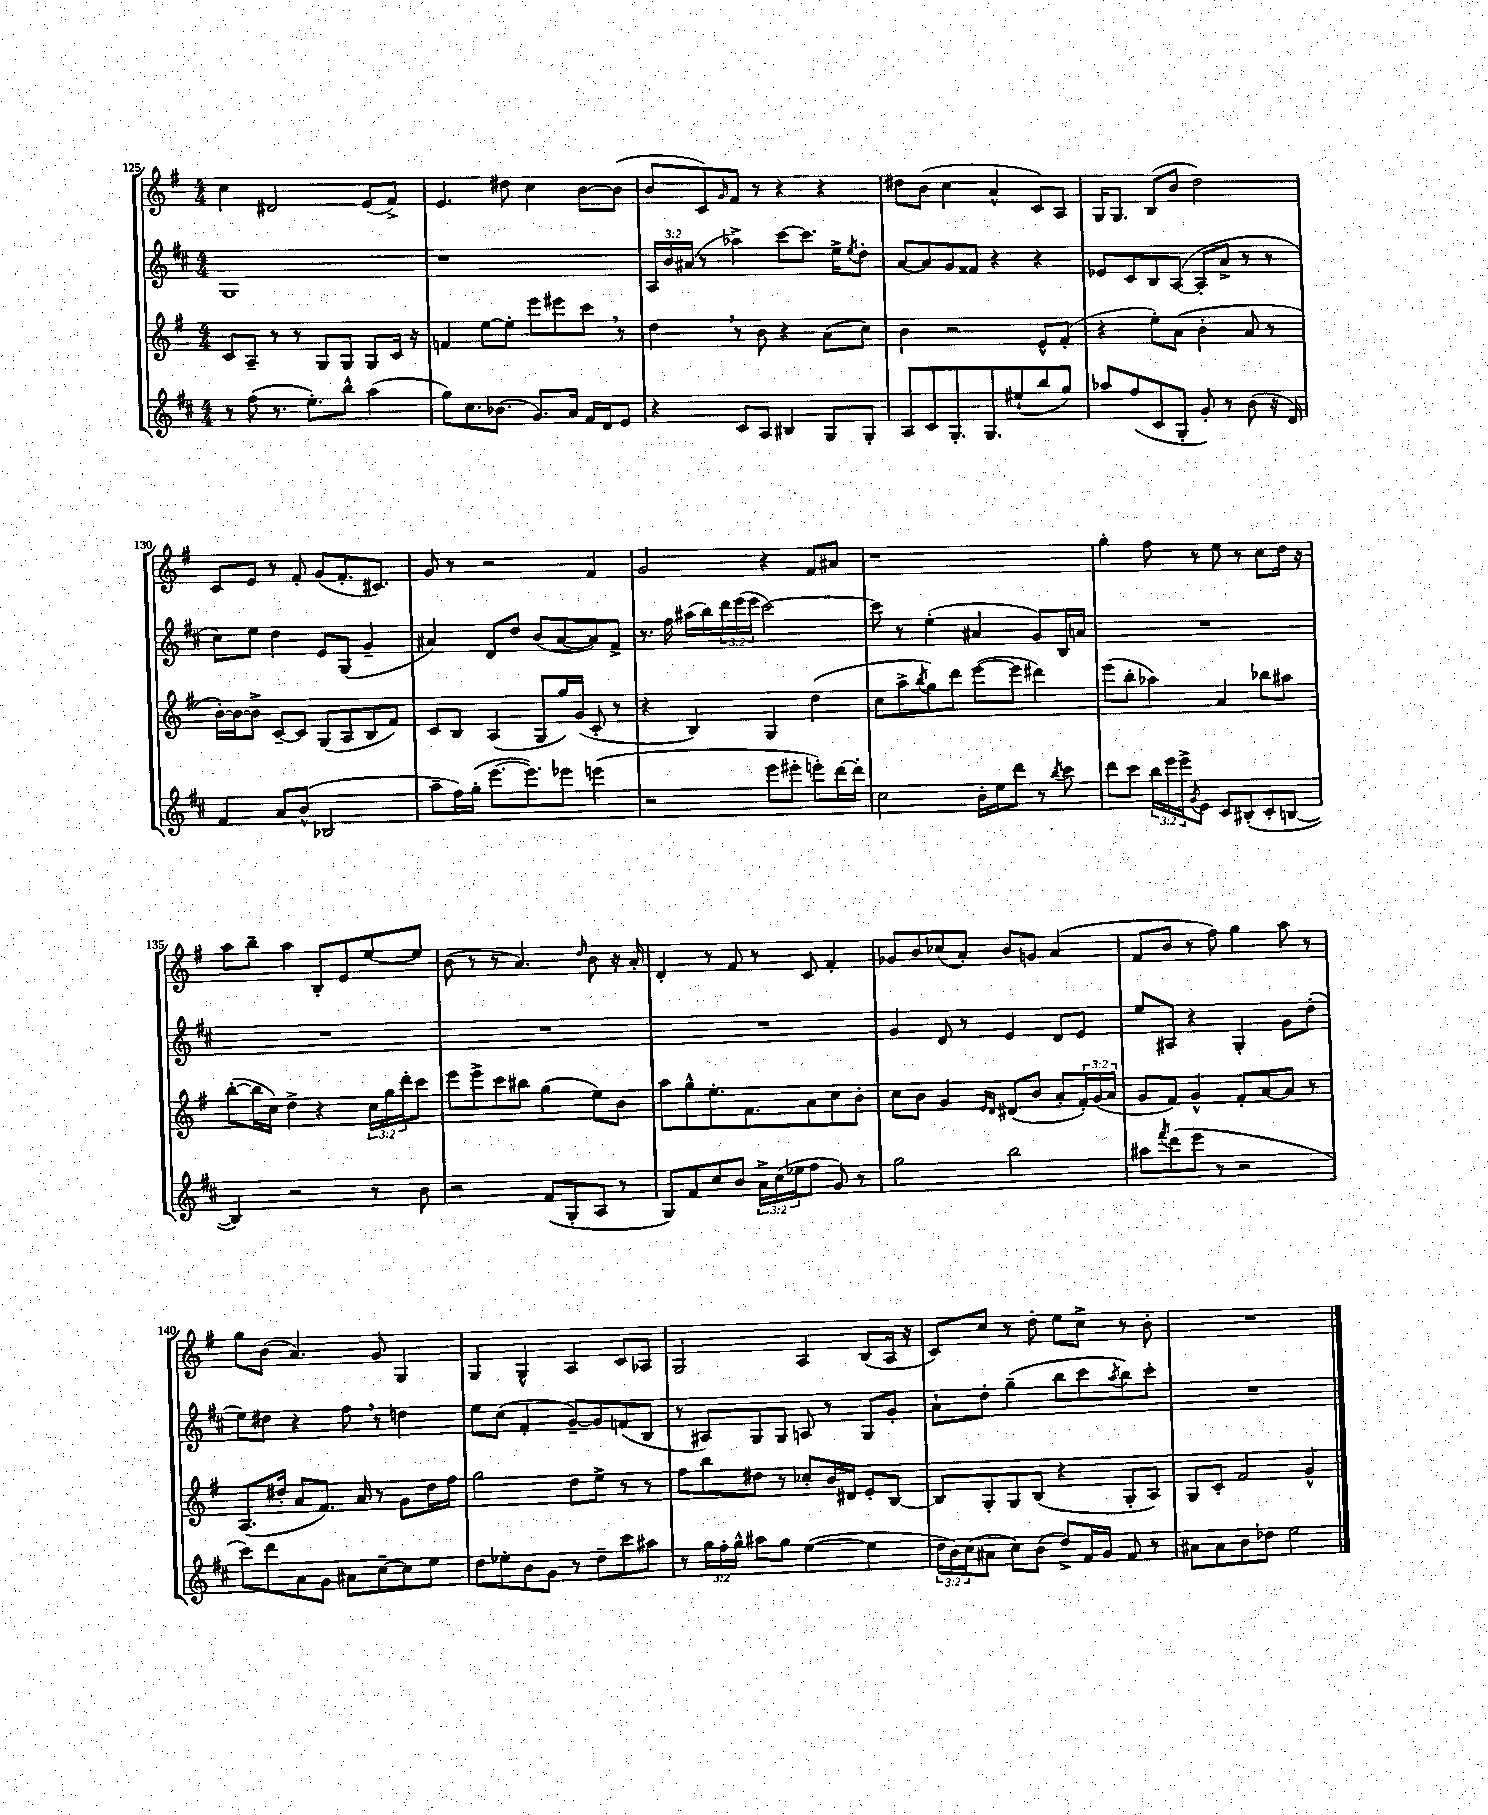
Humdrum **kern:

**kern	**kern	**kern	**kern
*part4	*part3	*part2	*part1
*staff4	*staff3	*staff2	*staff1
*clefG2	*clefG2	*clefG2	*clefG2
*k[f#c#]	*k[f#]	*k[f#c#]	*k[f#]
*M4/4	*M4/4	*M4/4	*M4/4
=125	=125	=125	=125
8r	8c/L	1G	4cc\
(8ff#\	8A~/J	.	.
8.r	8r	.	2d#X/
.	8r	.	.
8.ee'\L)	.	.	.
.	8G/L	.	.
8bb^^\J	8G/J	.	.
(4aa\	8G/L	.	(8e/L
.	16c/Jk	.	8f#^/J)
.	16r	.	.
=126	=126	=126	=126
8gg\L)	4fn/	1r	4.e/
8.cc#\	.	.	.
.	[8ee\L	.	.
(8.b-X\J	.	.	.
.	8ee'\J]	.	8dd#X\
8.g/L)	8eee\L	.	4cc\
.	8eee#X\	.	.
16a/Jk	.	.	.
16f#/LL	8ccc,\J	.	[8b\L
16d/J	.	.	.
8e/J	8r	.	(8b\J]
=127	=127	=127	=127
4r	4dd,\	24A/LL	8b/L
.	.	24b/	.
.	.	(24a#X/JJ	.
.	.	8r	8c/)
.	.	.	16qqg/
8c#/L	8r	4aa-X^\)	8f#/J
8A/J	8b\	.	8r
4B#X/	4r	[8ccc#\L	4r
.	.	8.ccc#\J]	.
8G/L	(8a\L	.	4r
.	.	16ee^\KL	.
.	.	8qee/	.
8G'/J	8cc\J)	8dd'\J	.
=128	=128	=128	=128
8A/L	4b\	[8a/L	8dd#X\L
8c#/	.	8a/]	(8b\J
8.G'/	2r	8g/	4cc\
.	.	8f##X/J	.
8.G/	.	.	.
.	.	4r	4a^^/
(8ee#X`/	.	.	.
8bb/	8e^^/L	4r	8c/L)
8gg/J)	(8f#'/J	.	8A/J
=129	=129	=129	=129
8aa-X/L	4r	8e-X/L	16G/KL
.	.	.	8.G/J
(8ff#/	.	8c#/	.
8c#/	8ee'\L)	8B/	(8B/L
8G'/J	(8a\J	([8A/J	8b/J
8g'/)	4b'\	8A'/L]	2dd\)
8r	.	8a^/J	.
(8b\	8a/	8r	.
16r	8r	8r	.
16d/)	.	.	.
!!LO:LB:g=z
=130	=130	=130	=130
4f#/	[16b'\LL)	8cc#\L)	8c/L
.	16b\J_	.	.
.	8b^\J]	8ee\J	8e/J
8a/L	[8c~/L	4dd\	8r
(8b^^/J	8c/J]	.	8f#'/
2B-X/	(8G/L	8e/L	(8g/L
.	8A/	(8G/J	8.f#'/
.	8B/	4g~/	.
.	.	.	8.c#X/J)
.	8f#/J)	.	.
=131	=131	=131	=131
8aa~\L	8c/L	4a#X/)	8g/
16ff#\L)	8B/J	.	8r
(16gg'\JJ	.	.	.
[8.eee\L	(4A/	8d/L	2r
.	.	8dd/J	.
8.eee\])	.	.	.
.	8G/L	(8b/L	.
8eee-X\J	16gg/L)	[8a#/	.
.	(16g/JJ	.	.
(4eeen\	8c'/	8a#/])	4f#/
.	8r	8f#^/J	.
=132	=132	=132	=132
2r	4r	8.r	2g/
.	.	16ff#\	.
.	4B/)	(16aa#X\LL	.
.	.	16bb\)	.
.	.	24ddd\	.
.	.	(24eee\	.
.	.	24eee\JJ	.
8eee\L	4G/	[2ccc#\)	4r
8eee#X'\J	.	.	.
8eeen'\L)	(4dd\	.	8f#/L
[16ddd\L	.	.	8a#X/J
16ddd'\JJ]	.	.	.
=133	=133	=133	=133
2cc#\	8cc\L	8ccc#\]	1r
.	8aa^\	8r	.
.	8qbb/	.	.
.	8gg\)	(4ee'\	.
.	8ddd\J	.	.
16b'\LL	([8eee\L	4a#X/	.
16ee\J	.	.	.
8ddd\J	8eee\J]	.	.
8r	4ddd#X\)	8g/L)	.
8qbb/	.	.	.
8ccc#\	.	16B/L	.
.	.	16an/JJ	.
=134	=134	=134	=134
8ddd\L	(8eee\L	1r	4gg'\
8ccc#\J	8bb'\J	.	.
24bb\LL	4aa-X\)	.	8ff#\
24eee\	.	.	.
24eee^\J	.	.	.
8qg/	.	.	.
8e\J	.	.	8r
8c#/L	4a/	.	8ee\
(8B#X'/	.	.	8r
8c#'/	8bb-X\L	.	8cc\L
[8Bn/J	8aa#X\J	.	16dd\Jk
.	.	.	16r
!!LO:LB:g=z
=135	=135	=135	=135
4B/])	([8bb'\L	1r	8aa\L
.	16bb\L]	.	8bb~\J
.	16cc\JJ)	.	.
2r	4dd^\	.	4aa\
.	4r	.	8B'/L
.	.	.	8e/
8r	24cc\LL	.	[8ee/
.	24gg\	.	.
.	24ddd'\J	.	.
8b\	8ccc\J	.	8ee/J]
=136	=136	=136	=136
2r	8eee\L	1r	(8b\
.	8eee^\	.	8r
.	8ccc\	.	8r
.	8bb#X\J	.	4.a/)
(8f#/L	(4gg\	.	.
8G'/	.	.	.
.	.	.	16qqdd/
8A/J	8ee\L)	.	8b\
8r	8b\J	.	16r
.	.	.	16a'/
=137	=137	=137	=137
8G/L)	8aa\L	1r	4d'/
8f#/	8gg^^\	.	.
8cc#/	8.ee'\	.	8r
8b/J	.	.	8f#/
.	8.f#\	.	.
24a^\LL	.	.	8r
(24cc#\	.	.	.
24ee-X\J	.	.	.
8ff#\J	8a\	.	8c/
8g/)	8cc\	.	4f#'/
8r	8b'\J	.	.
=138	=138	=138	=138
2gg\	8cc\L	4g/	8g-X/L
.	8b\J	.	8b/
.	4g/	8d/	(8cc-X/
.	.	8r	8a'/J)
.	16qqe/LL	.	.
.	16qqd/JJ	.	.
2bb\	(8d#X/L	4e/	8b/L
.	8b/J	.	8gn/J
.	8a'/L	8d/L	(4a/
.	24f#'/L)	8e/J	.
.	(24g/	.	.
.	24a/JJ	.	.
=139	=139	=139	=139
8aa#X\L	8g/L	8ee/L	8f#/L
8qfff#/	.	.	.
(8ddd\	8f#/J)	8A#X/J	8b/J
8eee\J	4g^^/	4r	8r
8r	.	.	8ff#\)
2r	8f#'/L	4G'/	4gg\
.	[8a/	.	.
.	8a/J]	8g\L	8aa\
.	8r	(8dd'\J	8r
!!LO:LB:g=z
=140	=140	=140	=140
8ccc#\L)	(8.A/L	8ee\L)	8gg\L
8ddd\	.	8dd#X\J	(8b\J
.	16dd#X'/Jk	.	.
8a\	8a/L	4r	4.a/)
8g\J	8.f#/J)	.	.
8a#X\L	.	8ff#,\	.
.	16a/	.	.
[8cc#~\	8r	8r	8g/
8cc#\]	8g\L	4ddn\	4G/
8ee\J	16dd#\L	.	.
.	16ff#\JJ	.	.
=141	=141	=141	=141
8dd\L	2gg\	8ee\L	4G/
8ee-X'\	.	(8cc#\J	.
8b\	.	4f#'/	4G^^/
8g\J	.	.	.
8r	8dd\L	[8g~/L)	4A/
8dd~\L	8ee^\J	8g/]	.
8ccc#\	8r	(8fn/	8c/L
8aa#X\J	8r	8B/J	8A-X/J
=142	=142	=142	=142
8r	8ff#\L	8r	2G/
24gg\LL	8bb\	8A#X/L)	.
24ff#'\	.	.	.
24gg^^\JJ	.	.	.
8aa#X\L	8dd#X\J	8G/	.
8gg\J	8r	8G/J	.
([4ee\	8cc-X'/L	8An/	4A/
.	16b/L	8r	.
.	16d#X/JJ	.	.
4ee\]	8e'/L	8G/L	(8B/L
.	[8B/J	8g'/J	16A/Jk
.	.	.	16r
=143	=143	=143	=143
24dd\LL	8B/L]	8a`\L	8c/L)
24b\)	.	.	.
(24cc#\J	.	.	.
8a#X\J	8G'/	8dd'\J	8cc/J
8cc#\L)	8G/	(4gg~\	8r
(8b\J	(8B/J	.	8dd'\
8dd^/L)	4r	8bb\L	8ee\L
16f#/L	.	8ccc#\	8cc^\J
16g/JJ	.	.	.
.	.	8qaa/	.
8f#/	8G'/L	8bb\)	8r
8r	8A/J)	8ccc#'\J	8b'\
=144	=144	=144	=144
8a#X\L	8G/L	1r	1r
8a#\	8c'/J	.	.
8b\	2f#/	.	.
8dd-X\J	.	.	.
2ee\	.	.	.
.	4g^^/	.	.
==	==	==	==
*-	*-	*-	*-
